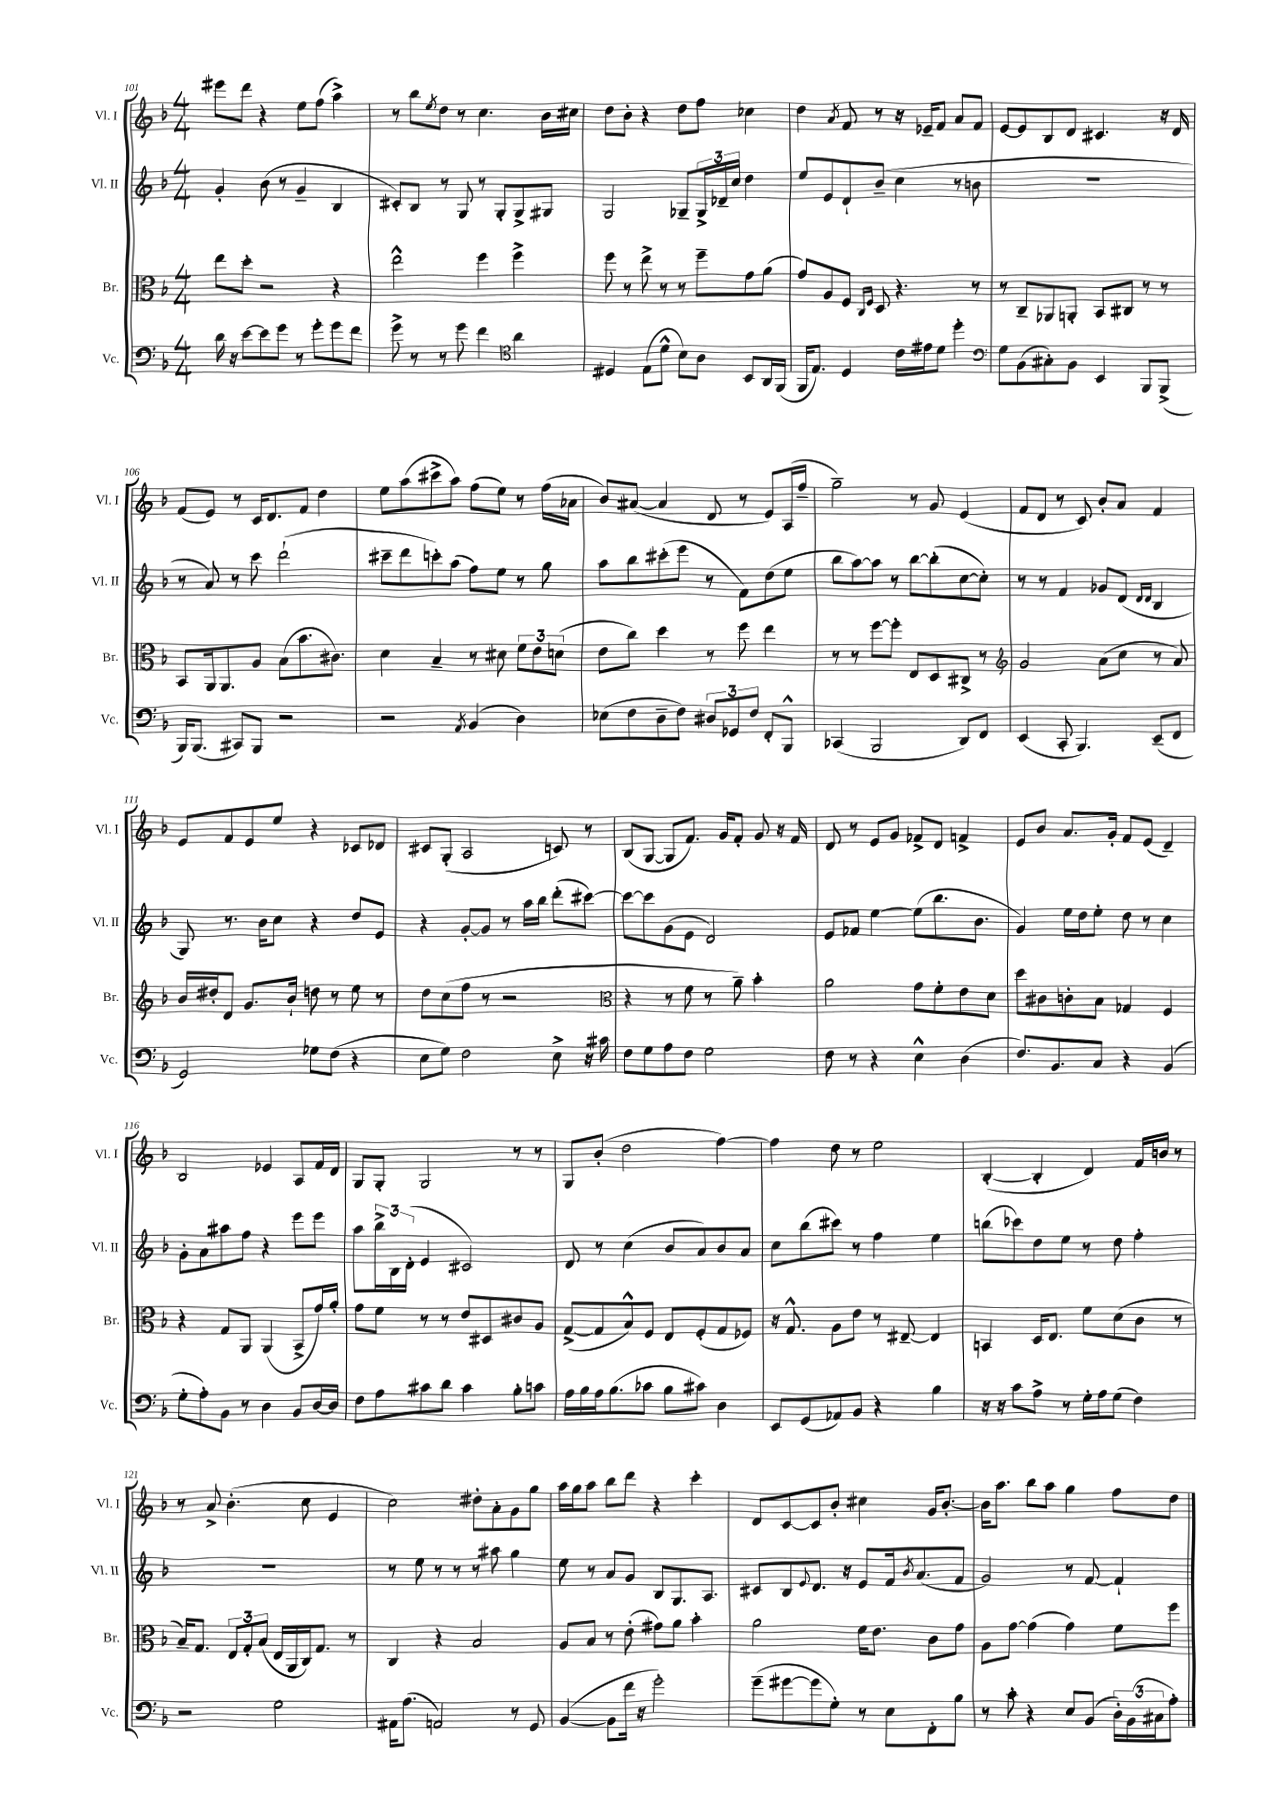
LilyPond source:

<<
\new StaffGroup <<
\new Staff = "s0" \with { instrumentName = "Vl. I" shortInstrumentName = "Vl. I" } {
    \clef treble \key f \major \numericTimeSignature \time 4/4
    eis'''8 d'''8 r4 e''8 f''8( a''4->) |
    r8 bes''8 \acciaccatura { e''8 } d''8 r8 c''4. bes'16 cis''16 |
    d''8 bes'8-. r4 d''8 f''8 ces''4 |
    d''4 \acciaccatura { a'8 } f'8 r8 r16 ees'16-- f'8 a'8 f'8 |
    e'8~ e'8 bes8 d'8 cis'4. r16 d'16 |
    f'8( e'8) r8 c'16 d'8. f'8 d''4 |
    e''8 a''8( cis'''8-> a''8) f''8( e''8) r8 f''16( aes'16 |
    bes'8) ais'8~( ais'4 d'8 r8 e'8) a16( f''16-- |
    g''2--) r8 g'8 e'4( |
    f'8 d'8 r8 c'8) bes'8-. a'8 f'4 |
    e'8 f'8 e'8 e''8 r4 ces'8 des'8 |
    cis'8 g8-.( a2 c'8) r8 |
    bes8( g8~ g8 f'8.) g'16 f'8-. g'8 r16 f'16 |
    d'8 r8 e'8 g'8 fes'8-> d'8 f'4-> |
    e'8 bes'8 a'8. g'16-. f'8 e'8( d'4--) |
    bes2 ees'4 a8 f'16 d'16 |
    g8 g8-. g2 r8 r8 |
    g8 bes'8-.( d''2 f''4~) |
    f''4 d''8 r8 e''2 |
    bes4~-.( bes4-. d'4) f'16 b'16 r8 |
    r8 a'8-> bes'4.-.( c''8 e'4 |
    c''2) dis''8-. a'8-. g'8 g''8 |
    a''16 g''16 a''8 bes''8 d'''8 r4 c'''4-. |
    d'8 c'8~ c'8 bes'8-. cis''4 g'16 bes'8.~-. |
    bes'16 a''8. bes''8 a''8 g''4 f''8 d''8 \bar "|." |
}
\new Staff = "s1" \with { instrumentName = "Vl. II" shortInstrumentName = "Vl. II" } {
    \clef treble \key f \major \numericTimeSignature \time 4/4
    g'4-. bes'8( r8 g'4-- bes4 |
    cis'8-.) bes8 r8 g8 r8 g8-. g8-> gis8 |
    g2 ges8-- \tuplet 3/2 { ges16-> des'16-- c''16 } d''4 |
    e''8 e'8 d'8-! bes'8--( c''4 r8 b'8 |
    R1 |
    r8 a'8) r8 c'''8 d'''2-!( |
    cis'''8-- d'''8 c'''8-.) a''8( f''8) e''8 r8 g''8 |
    a''8 bes''8 cis'''8-.( e'''8 r8 f'8) d''8( e''8 |
    bes''8 a''8~) a''8 r8 bes''8~ bes''8-.( c''8~ c''8-.) |
    r8 r8 f'4 ges'8 d'8( \grace { d'16 d'16 } bes4 |
    g8) r8. bes'16 c''8 r4 d''8 e'8 |
    r4 g'8~-. g'8 r8 a''16 bes''16 d'''8-.( cis'''8~) |
    cis'''8~ cis'''8 g'8( e'8 d'2) |
    e'8 fes'8 e''4~ e''8( bes''8. bes'8. |
    g'4) e''16 d''16 e''8-. d''8 r8 c''4 |
    g'8-. a'8 ais''8 f''8 r4 e'''8 e'''8 |
    a''8 \tuplet 3/2 { bes''16-> bes16 d'16-.( } e'4 cis'2) |
    d'8 r8 c''4( bes'8 a'8) bes'8 a'8 |
    c''8 bes''8( cis'''8) r8 f''4 e''4 |
    b''8( ces'''8) d''8 e''8 r8 d''8 f''4-. |
    r1 |
    r8 e''8 r8 r8 r8 ais''8 g''4 |
    e''8 r8 a'8 g'8 bes8 g8. a8. |
    cis'8 bes8 \appoggiatura { e'8 } d'8. r16 e'8 f'16 \acciaccatura { bes'8 } a'8.( f'8 |
    g'2) r8 f'8~ f'4-! \bar "|." |
}
\new Staff = "s2" \with { instrumentName = "Br." shortInstrumentName = "Br." } {
    \clef alto \key f \major \numericTimeSignature \time 4/4
    e''8 d''8-. r2 r4 |
    e''2-^ f''4 f''4-> |
    f''8 r8 e''8-> r8 r8 f''8-- g'8 a'8( |
    g'8) a8 f8 \grace { c16 f16 } d8 r4. r8 |
    r8 c8-- aes,8 a,8-. bes,8 cis8 r8 r8 |
    bes,8 a,16 a,8. a8 bes8( bes'8. cis'8.) |
    d'4 bes4-- r8 dis'8 \tuplet 3/2 { f'8 e'8 d'8( } |
    e'8 c''8) d''4 r8 f''8 e''4 |
    r8 r8 f''8~ f''8-. e8 d8 cis8-> r8 |
    \clef treble g'2 a'8( c''8 r8 a'8) |
    bes'16 dis''16-. d'8 g'8. bes'16-! d''8 r8 e''8 r8 |
    d''8 c''8( f''8 r8 r2 |
    \clef alto r4 r8 f'8 r8 a'8--) bes'4-. |
    a'2 g'8 f'8-. e'8 d'8 |
    d''8 cis'8 c'8-. bes8 ges4 f4 |
    r4 g8 a,8 a,4( bes,8-> g'16) a'16-. |
    g'8 f'8 r8 r8 e'8 dis8 cis'8 a8 |
    g8~->( g8 bes8-^) f8 e8 f8-.( g8 fes8) |
    r16 g8.-^ a8 e'8 r8 eis8~-- eis4 |
    b,4 d16 e8. f'8 d'8( c'8 r8 |
    bes16--) g8. \tuplet 3/2 { e8 g8-. bes8( } e16 a,16 c16) g8. r8 |
    c4 r4 bes2 |
    a8 bes8 r8 e'8-.( gis'8) a'8 bes'4-. |
    a'2 f'16 e'8. c'8 g'8 |
    a8 g'8~ g'4( g'4) f'8 f''8 \bar "|." |
}
\new Staff = "s3" \with { instrumentName = "Vc." shortInstrumentName = "Vc." } {
    \clef bass \key f \major \numericTimeSignature \time 4/4
    d'16 r16 e'8~ e'8 g'8 r8 g'8-. g'8 f'8 |
    g'8-> r8 r8 g'8 f'4 \clef tenor a'4 |
    dis4 e8( d'8-^ bes8) a8 bes,8 a,16 f,16( |
    f,16 e8.) d4 c'16 eis'16 d'8 d''4-. |
    \clef bass g8 bes,8( cis8-.) bes,8 e,4 bes,,8 bes,,8->( |
    bes,,16) bes,,8.( cis,8) bes,,8 r2 |
    r2 \acciaccatura { a,8 } bes,4( d4) |
    ees8( f8 d8-- f8) \tuplet 3/2 { dis8 ges,8 f8 } f,8-. bes,,8-^ |
    ces,4( bes,,2 d,8) f,8 |
    e,4( c,8-. bes,,4.) e,8--( f,8 |
    g,2) ges8 f8( r4 |
    e8 g8) f2 e8-> r16 cis'16 |
    f8 g8 a8 f8 g2 |
    f8 r8 r4 e4-^ d4( |
    f8.) bes,8. c8 r4 bes,4( |
    g8-. a8-.) bes,8 r8 d4 bes,8 d16~ d16 |
    f8 a8 cis'8 d'8 cis'4 bes8-. c'8 |
    a16 bes16 a16 bes8.( ces'8 bes8 cis'8) d4 |
    e,8 g,8( aes,8) bes,8 r4 bes4 |
    r16 r16 c'8 a8-> r8 g16-. a16 g8( f4) |
    r2 g2 |
    ais,16 a8.( a,2) r8 g,8 |
    bes,4~( bes,8 f'16 r16 g'2-.) |
    g'8--( gis'8~ gis'8 g8-.) r8 e8 f,8-. bes8 |
    r8 c'8-. r4 e8 bes,8( \tuplet 3/2 { d16-.) bes,16( cis16 } a8-.) \bar "|." |
}
>>
>>
\layout { \context { \Score currentBarNumber = #101 } }
